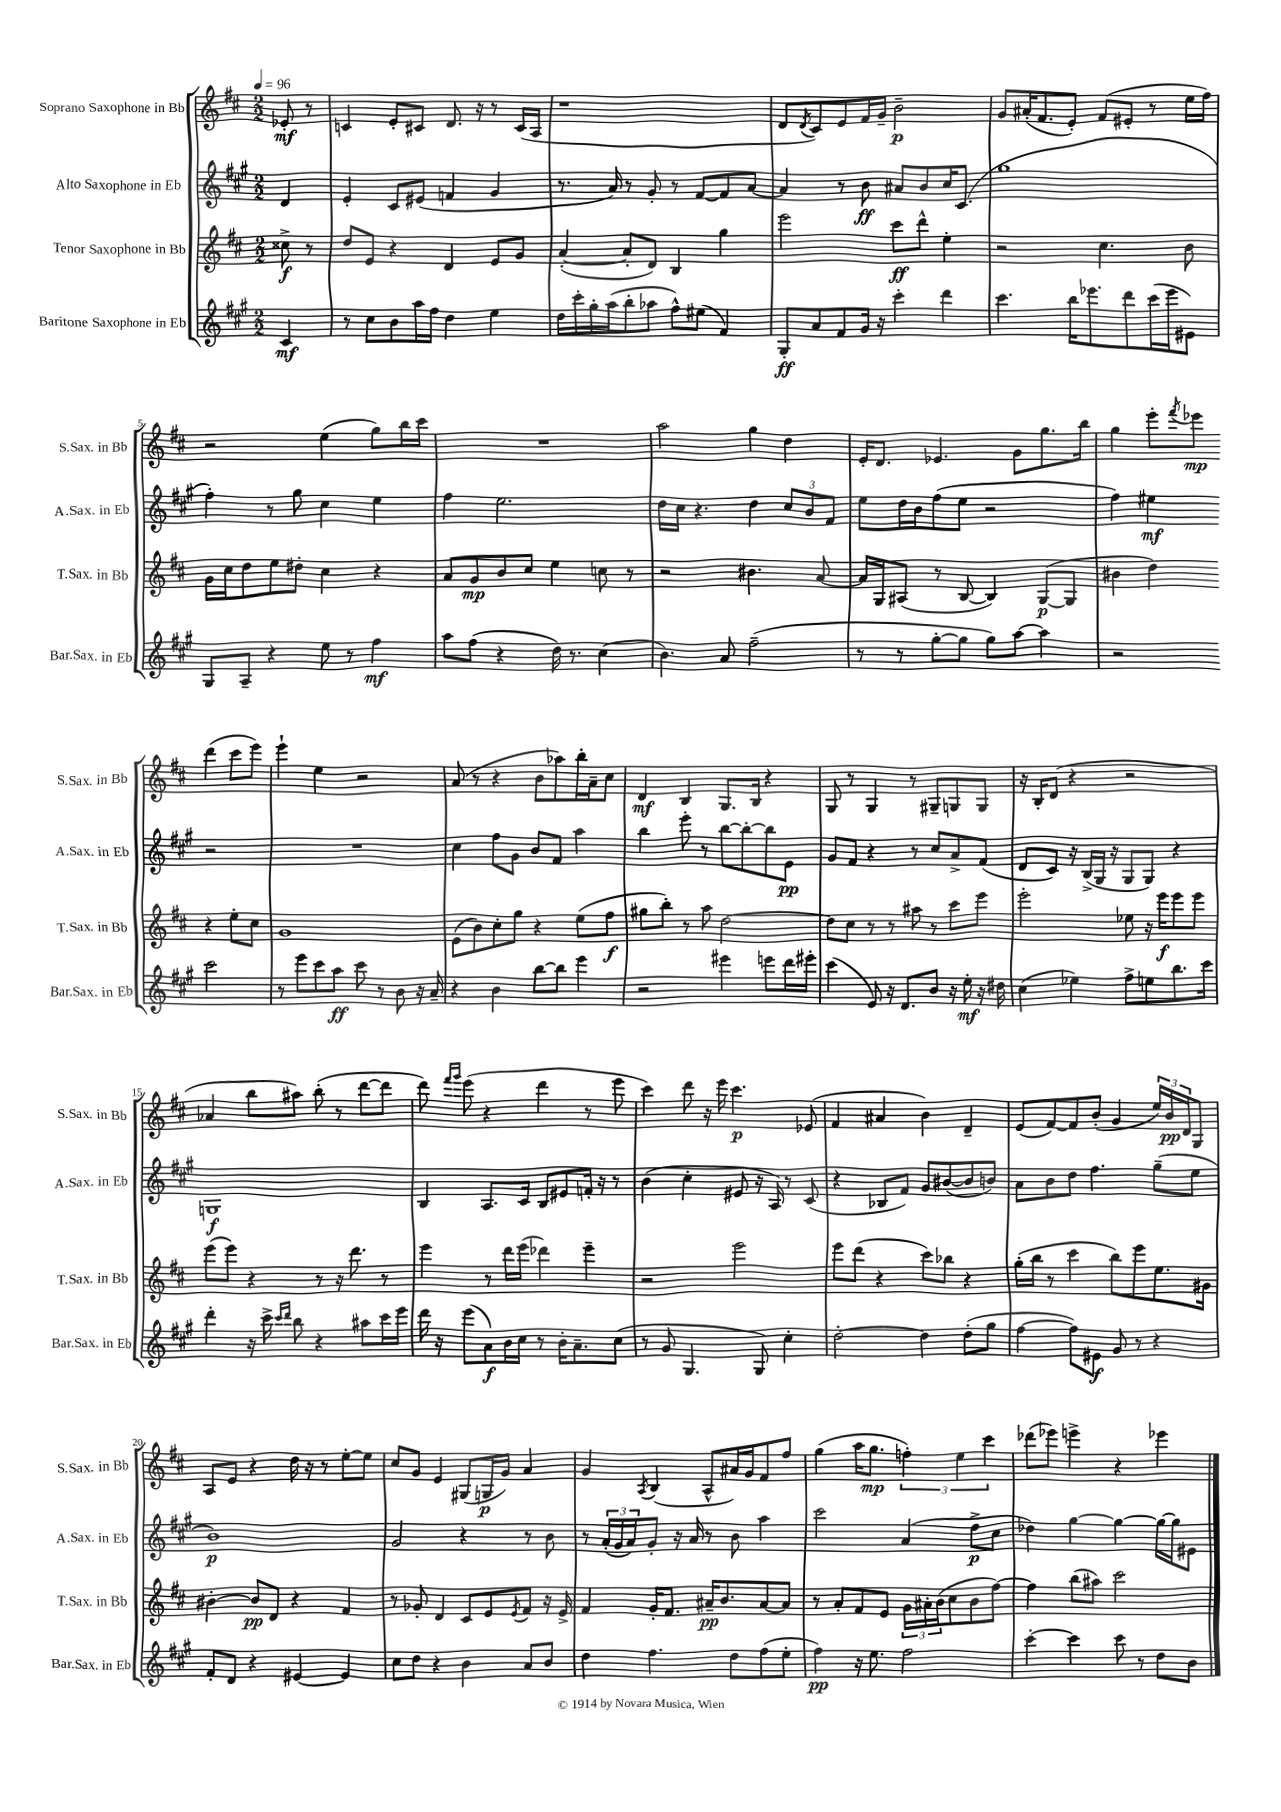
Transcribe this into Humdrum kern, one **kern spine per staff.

**kern	**kern	**kern	**kern
*staff4	*staff3	*staff2	*staff1
*clefG2	*clefG2	*clefG2	*clefG2
*k[f#c#g#]	*k[f#c#]	*k[f#c#g#]	*k[f#c#]
*M2/2	*M2/2	*M2/2	*M2/2
*MM96	*MM96	*MM96	*MM96
4c#	8cc##^	4d	8e-'
.	8r	.	8r
=	=	=	=
8r	8dd	4e'	4c
8cc#	8e	.	.
8b	4r	8c#	8e'
16aa	.	(8e#	8c#
16ff#	.	.	.
4dd	4d	4f	8.d
.	.	.	16r
4ee	8e	4g#	8r
.	8g	.	(16c#
.	.	.	16A
=	=	=	=
16dd	([4a'	8.r	1r
16ccc#'	.	.	.
16gg#'	.	.	.
(16aa	.	16a)	.
8bb'	8a']	8r	.
8aa-	8d)	8g#'	.
8ff#^^)	4B	8r	.
(8ee#	.	[8f#	.
4f#)	4gg	8f#]	.
.	.	[8a	.
=	=	=	=
8G#'	2eee	4a]	8d
.	.	.	8qd
8a	.	.	8c#)
8f#	.	8r	8e
16g#	.	8b	16f#
16r	.	.	16g~
4ccc#'	8ccc#	8a#	2b~
.	8ddd^^	8b	.
4ddd	4ee'	16cc#	.
.	.	(8.c#	.
=	=	=	=
4.ccc#	2r	1gg#	8g
.	.	.	(16a#'
.	.	.	8.f#
16bb	.	.	8e')
8.eee-	.	.	.
.	4.cc#	.	(8f#
8ddd	.	.	8e#'
(16ccc#	.	.	8r
16eee-	.	.	.
8e#)	8b	.	16ee
.	.	.	16ff#)
=	=	=	=
8G#	16g	4ff#')	2r
.	16cc#	.	.
8A~	8dd	.	.
4r	8ee	8r	.
.	8dd#'	8gg#	.
8ee	4cc#	4cc#	(4ee
8r	.	.	.
4ff#	4r	4ee	8gg)
.	.	.	16bb
.	.	.	16ccc#
=	=	=	=
8aa	8a	4ff#	1r
(8ff#	8g	.	.
4r	8b	2.ee	.
.	8cc#	.	.
16dd)	4ee	.	.
8.r	.	.	.
(4cc#	8cc	.	.
.	8r	.	.
=	=	=	=
4.b)	2r	16dd	2aa
.	.	16cc#	.
.	.	4.r	.
8a	.	.	.
(2ff#~	4.b#	4dd	4gg
.	.	12cc#	4dd
.	.	12b	.
.	[8a	.	.
.	.	12f#	.
=	=	=	=
8r	16a]	8ee	16e'
.	16G	.	8.d
8r	(8A#	16dd	.
.	.	16b	.
[8gg#'	8r	(8ff#	4.e-
8gg#]	[8B	8ee	.
8gg#)	4B])	2r	.
[8aa	.	.	8g
4aa]	([8G	.	8.gg
.	8G]	.	.
.	.	.	16bb
=	=	=	=
2r	4b#	4ff#)	4gg
.	4dd)	4ee#	8eee'
.	.	.	8qfff#
.	.	.	8eee-
2ccc#	4r	2r	(4ddd
.	8ee'	.	8ccc#
.	8cc#	.	8eee-)
=	=	=	=
8r	1g	1r	4eee`
8eee	.	.	.
8ccc#	.	.	4ee
8aa	.	.	.
8ccc#	.	.	2r
8r	.	.	.
8b	.	.	.
16r	.	.	.
16a~	.	.	.
=	=	=	=
4r	(8e	4cc#	(8a
.	8b)	.	8r
4b	8cc#'	8ff#	4r
.	8gg	8g#	.
[8bb	4r	8b	8b
8bb]	.	8f#	8aa-)
4eee	(8ee	4aa	16bb'
.	.	.	16a~
.	8ff#	.	8cc#
=	=	=	=
2r	8gg#	4bb	4d
.	8bb')	.	.
.	8r	8eee'	4B
.	8aa	8r	.
4eee#	[2dd	[8bb	8.G
.	.	8bb'_	.
.	.	.	16B
8eee	.	8bb]	4r
16ddd	.	8e	.
16eee#'	.	.	.
=	=	=	=
(4ccc#	8dd]	8g#	8G
.	8cc#	8f#	8r
8e)	8r	4r	4G
16r	8r	.	.
8.d	.	.	.
.	8aa#	8r	8r
8b	8r	8cc#	8G#~
16r	8ccc#	8a^	8G
16ee'	.	.	.
16r	8eee	(8f#	8G
16dd#	.	.	.
=	=	=	=
(4cc#	2eee'	8d	16r
.	.	.	16B'
.	.	8c#)	(8d
4ee-)	.	16r	4r
.	.	(16B^	.
.	.	16G#	.
.	.	16r	.
8ff#^	8ee-	8G#	2r
8ee	16r	8G#)	.
.	16eee	.	.
8.bb	8eee	4r	.
.	8eee	.	.
16ccc#	.	.	.
=	=	=	=
4ddd'	(8eee	1G	4a-
.	8eee)	.	.
16r	4r	.	8bb
16ccc#^	.	.	.
16qqccc#	.	.	.
16qqddd	.	.	.
8bb	.	.	8aa#)
4r	8r	.	(8bb'
.	16r	.	8r
.	8.ddd	.	.
8aa#	.	.	[8ddd
16ccc#	8r	.	8ddd]
16eee	.	.	.
=	=	=	=
16ddd	4eee	4B	8ddd)
16r	.	.	.
.	.	.	16qqfff#
.	.	.	16qqggg
(8eee	.	.	(8eee
8a)	8r	8.A	4r
16b	16ddd	.	.
16cc#	(16eee	16c#	.
8r	4ddd-)	8B	4ddd
16b'	.	8e#	.
8.a~	.	.	.
.	4eee~	16f'	8r
.	.	16r	.
(8cc#	.	8r	8eee
=	=	=	=
8r	2r	(4b	4ccc#)
8g#	.	.	.
4.G#	.	4cc#'	8ddd
.	.	.	16r
.	.	.	16eee
.	2eee	8e#	4.ccc#
8G#)	.	16r	.
.	.	16A)	.
4cc#'	.	8r	.
.	.	(8c#	(8e-
=	=	=	=
[2dd'	8eee	4r	4f#
.	(8ddd	.	.
.	4r	8B-	4a#
.	.	8f#)	.
4dd]	8ccc#)	8g#	4b)
.	8bb-	([8b#	.
(8dd'	4r	8b#]	4d~
8gg#	.	8b)	.
=	=	=	=
[4ff#	(16gg'	8a	(8e
.	16bb	.	.
.	8r	8b	[8f#)
8ff#])	4ccc#	8dd	8f#]
8e#	.	4.ff#	(8b'
8g#	8bb)	.	4g
8r	8eee	.	.
4r	8.ee	(8gg#~	24ee)
.	.	.	24b
.	.	.	24d
.	.	8ee	8G
.	16g#	.	.
=	=	=	=
8f#'	[4b#'	1b)	8A
8d	.	.	8e
4r	8b#]	.	4r
.	8d	.	.
[4e#	4r	.	16dd
.	.	.	16r
.	.	.	8r
4e#]	4f#	.	[8ee'
.	.	.	8ee]
=	=	=	=
8cc#	8r	2g#	8cc#
8dd	8g-'	.	8g
4r	4d	.	4e
4b	8c#	4r	(8G#
.	8e	.	16G
.	.	.	16g)
.	8qe	.	.
8a	8f#	8r	4a
8b	16r	8b	.
.	16e^	.	.
=	=	=	=
4dd	4f#	8r	4g
.	.	(24a'	.
.	.	24g#	.
.	.	24a)	.
.	.	.	8qA
4.ff#	16g'	8g#'	(4B
.	8.f#	.	.
.	.	16r	.
.	.	16a	.
.	16a#~	8r	8A^^
.	8.b	.	.
8dd	.	8b	16a#)
.	.	.	16g
(8ff#	[8a#	4aa	8f#
8ee'	8a#]	.	8ff#
=	=	=	=
4ff#)	8r	2ccc#	(4gg
.	8a'	.	.
16r	8f#	.	16aa
8.ee	.	.	8.gg
.	8e	.	.
2ff#	24g	(4a	6ff')
.	24a#'	.	.
.	(24b	.	.
.	8cc#	.	.
.	.	.	6ee
.	8b	8ff#^	.
.	.	.	6ccc#
.	[8ff#)	8cc#	.
=	=	=	=
[4ccc#'	4ff#]	4dd-)	(8ddd-
.	.	.	8eee-)
4ccc#]	(8bb	[4gg#	4eee^
.	8aa#)	.	.
8ccc#	2ccc#	4gg#_	4r
8r	.	.	.
8dd	.	16gg#_	4eee-
.	.	16gg#]	.
8b	.	8e#	.
==	==	==	==
*-	*-	*-	*-
